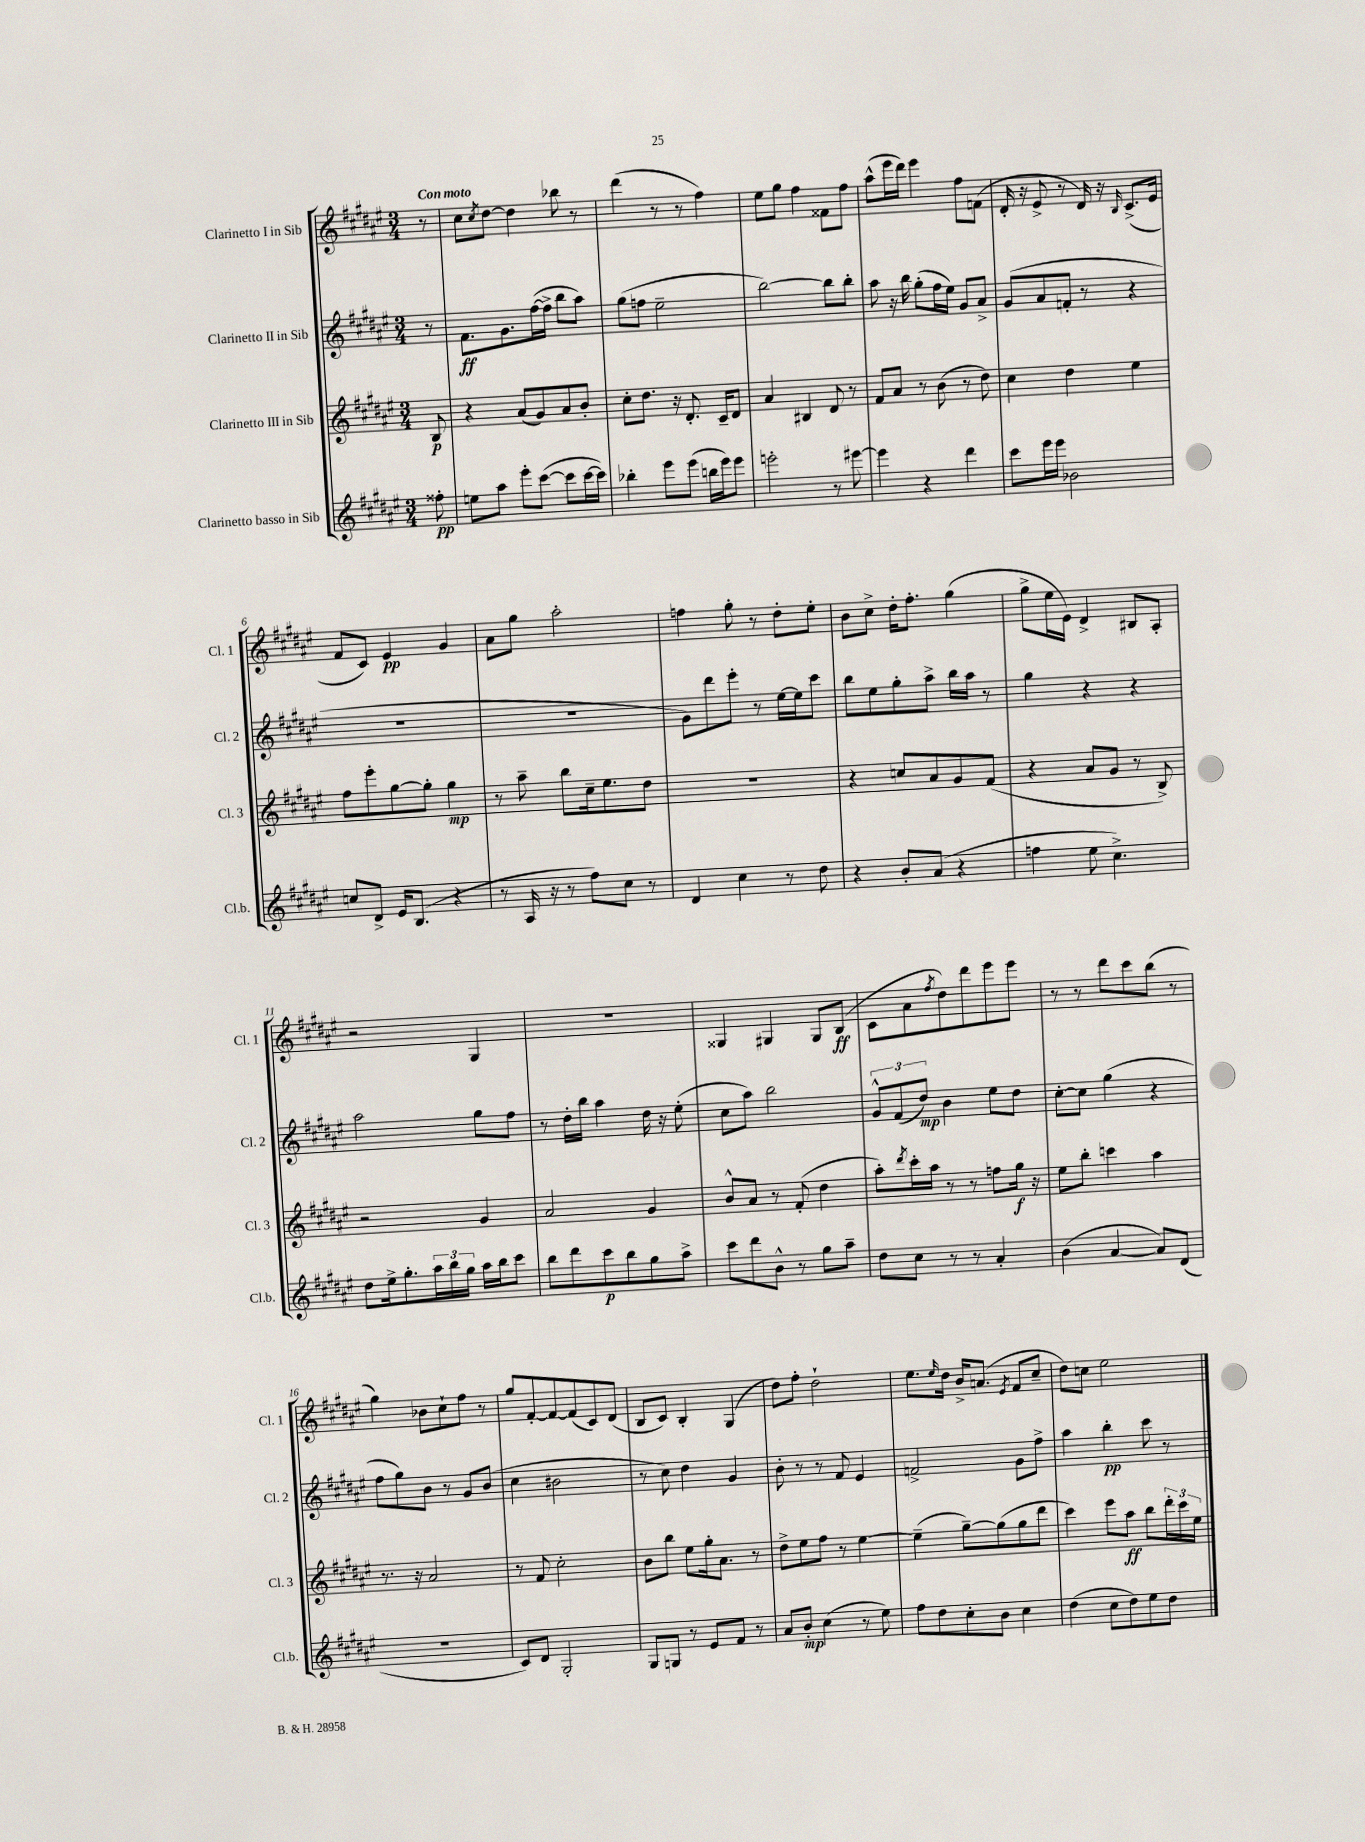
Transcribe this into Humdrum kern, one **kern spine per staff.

**kern	**dynam	**kern	**dynam	**kern	**dynam	**kern	**dynam
*part4	*part4	*part3	*part3	*part2	*part2	*part1	*part1
*staff4	*staff4	*staff3	*staff3	*staff2	*staff2	*staff1	*staff1
*I"Clarinetto basso in Sib	*	*I"Clarinetto III in Sib	*	*I"Clarinetto II in Sib	*	*I"Clarinetto I in Sib	*
*I'Cl.b.	*	*I'Cl. 3	*	*I'Cl. 2	*	*I'Cl. 1	*
*clefG2	*	*clefG2	*	*clefG2	*	*clefG2	*
*k[f#c#g#d#a#e#]	*	*k[f#c#g#d#a#e#]	*	*k[f#c#g#d#a#e#]	*	*k[f#c#g#d#a#e#]	*
*M3/4	*	*M3/4	*	*M3/4	*	*M3/4	*
=	=	=	=	=	=	=	=
!	!	!	!	!	!	!LO:TX:a:B:t=Con moto	!
8ff##X'\	pp	8B/	p	8r	.	8r	.
=1	=1	=1	=1	=1	=1	=1	=1
8een\L	.	4r	.	8.f#\L	ff	8cc#\L	.
.	.	.	.	.	.	8qcc#/	.
8aa#\J	.	.	.	.	.	[8dd#\J	.
.	.	.	.	8.g#\	.	.	.
8eee#'\L	.	(8a#/L	.	.	.	4dd#\]	.
([8ccc#\J	.	8g#/)	.	([16ff#\L	.	.	.
.	.	.	.	16ff#^\JJ]	.	.	.
8ccc#\L]	.	8a#/	.	8bb\L	.	8bb-X\	.
[16ccc#\L	.	8b'/J	.	8aa#\J)	.	8r	.
16ccc#\JJ])	.	.	.	.	.	.	.
=2	=2	=2	=2	=2	=2	=2	=2
4bb-X'\	.	8cc#'\L	.	(8gg#\L	.	(4ddd#\	.
.	.	8.dd#\J	.	8ffn\J	.	.	.
8eee#\L	.	.	.	2ee#~\	.	8r	.
.	.	16r	.	.	.	.	.
(8eee#\J	.	8.d#'/	.	.	.	8r	.
16bbn\LL	.	.	.	.	.	4ff#\)	.
16eee#\J)	.	16c#~/KL	.	.	.	.	.
8eee#\J	.	8d#/J	.	.	.	.	.
=3	=3	=3	=3	=3	=3	=3	=3
2eeen'\	.	4a#/	.	[2bb\)	.	8ee#\L	.
.	.	.	.	.	.	8gg#\J	.
.	.	4B#X/	.	.	.	4ff#\	.
8r	.	8d#/	.	8bb\L]	.	8f##X\L	.
[8eee#X\	.	8r	.	8bb'\J	.	8ff#\J	.
=4	=4	=4	=4	=4	=4	=4	=4
4eee#\]	.	8f#/L	.	8aa#\	.	(8aa#^^\L	.
.	.	8a#/J	.	16r	.	16eee#\L	.
.	.	.	.	16bb\	.	16ddd#\JJ)	.
4r	.	8r	.	(8gg#'\L	.	4eee#\	.
.	.	(8b\	.	16ff#\L	.	.	.
.	.	.	.	16ee#\JJ)	.	.	.
4ddd#\	.	8r	.	8g#/L	.	8ff#\L	.
.	.	8dd#\)	.	8a#^/J	.	(8fn\J	.
=5	=5	=5	=5	=5	=5	=5	=5
8ccc#\L	.	4cc#\	.	(8g#/L	.	16d#'/	.
.	.	.	.	.	.	16r	.
16eee#\L	.	.	.	8a#/	.	8e#^/	.
16eee#\JJ	.	.	.	.	.	.	.
2b-X\	.	4dd#\	.	8fn'/J	.	8r	.
.	.	.	.	8r	.	16d#/)	.
.	.	.	.	.	.	16r	.
.	.	.	.	.	.	16qqB/	.
.	.	4ee#\	.	4r	.	(8.c#^/L	.
.	.	.	.	.	.	16e#/Jk	.
!!LO:LB:g=z
=6	=6	=6	=6	=6	=6	=6	=6
8ccn/L	.	8ff#\L	.	2.r	.	8f#/L	.
8d#^/J	.	8eee#'\	.	.	.	8c#/J)	.
16e#/KL	.	[8gg#\	.	.	.	4e#/	pp
(8.B/J	.	.	.	.	.	.	.
.	.	8gg#'\J]	.	.	.	.	.
4r	.	4gg#\	mp	.	.	4g#/	.
=7	=7	=7	=7	=7	=7	=7	=7
8r	.	8r	.	2.r	.	8a#\L	.
16A#/	.	8aa#~\	.	.	.	8gg#\J	.
16r	.	.	.	.	.	.	.
8r	.	8bb\L	.	.	.	2aa#'\	.
8ff#\L)	.	16cc#~\k	.	.	.	.	.
.	.	8.ee#\	.	.	.	.	.
8cc#\J	.	.	.	.	.	.	.
8r	.	8dd#\J	.	.	.	.	.
=8	=8	=8	=8	=8	=8	=8	=8
4d#/	.	2.r	.	8g#\L)	.	4ffn\	.
.	.	.	.	8ddd#\	.	.	.
4cc#\	.	.	.	8eee#'\J	.	8gg#'\	.
.	.	.	.	8r	.	8r	.
8r	.	.	.	[16ee#\LL	.	8dd#'\L	.
.	.	.	.	16ee#\J]	.	.	.
8dd#\	.	.	.	8ccc#\J	.	8ee#'\J	.
=9	=9	=9	=9	=9	=9	=9	=9
4r	.	4r	.	8bb\L	.	8b\L	.
.	.	.	.	8ee#\	.	8cc#^\J	.
8b'/L	.	8ccn/L	.	8gg#'\	.	16dd#'\KL	.
.	.	.	.	.	.	8.ff#'\J	.
(8a#/J	.	8a#/	.	8aa#^\J	.	.	.
4r	.	8g#/	.	16bb\LL	.	(4gg#\	.
.	.	.	.	16aa#\JJ	.	.	.
.	.	(8f#/J	.	8r	.	.	.
=10	=10	=10	=10	=10	=10	=10	=10
4ffn\	.	4r	.	4gg#\	.	8gg#^\L	.
.	.	.	.	.	.	16ee#\L	.
.	.	.	.	.	.	16e#\JJ)	.
8ee#\	.	8a#/L	.	4r	.	4d#^/	.
4.cc#^\)	.	8g#/J	.	.	.	.	.
.	.	8r	.	4r	.	8B#X/L	.
.	.	8B^/)	.	.	.	8A#'/J	.
!!LO:LB:g=z
=11	=11	=11	=11	=11	=11	=11	=11
8dd#\L	.	2r	.	2aa#\	.	2r	.
16ee#^\k	.	.	.	.	.	.	.
8.gg#'\	.	.	.	.	.	.	.
24aa#\L	.	.	.	.	.	.	.
24bb\	.	.	.	.	.	.	.
24gg#\JJ	.	.	.	.	.	.	.
16aa#\LL	.	4g#/	.	8gg#\L	.	4G#/	.
16bb\J	.	.	.	.	.	.	.
8ccc#\J	.	.	.	8ff#\J	.	.	.
=12	=12	=12	=12	=12	=12	=12	=12
8bb\L	.	2a#/	.	8r	.	2.r	.
8ddd#\	.	.	.	16dd#'\LL	.	.	.
.	.	.	.	16bb\JJ	.	.	.
8ccc#\	p	.	.	4aa#\	.	.	.
8bb\	.	.	.	.	.	.	.
8gg#\	.	4g#/	.	16dd#\	.	.	.
.	.	.	.	16r	.	.	.
8aa#^\J	.	.	.	(8ee#'\	.	.	.
=13	=13	=13	=13	=13	=13	=13	=13
8ccc#\L	.	8b^^/L	.	8cc#\L	.	4G##X/	.
8ddd#\	.	8a#/J	.	8aa#\J)	.	.	.
8b^^\J	.	8r	.	2bb\	.	4G#X/	.
8r	.	(8f#'/	.	.	.	.	.
8gg#\L	.	4dd#\	.	.	.	8G#/L	.
8aa#~\J	.	.	.	.	.	(8B/J	ff
=14	=14	=14	=14	=14	=14	=14	=14
8dd#\L	.	8aa#'\L)	.	12g#^^/L	.	8c#\L	.
.	.	.	.	(12f#/	.	.	.
.	.	8qddd#/	.	.	.	.	.
8cc#\J	.	16ccc#'\L	.	.	.	8a#\	.
.	.	.	.	12dd#/J)	mp	.	.
.	.	16aa#\JJ	.	.	.	.	.
.	.	.	.	.	.	8qff#/	.
8r	.	8r	.	4b\	.	8dd#\)	.
8r	.	8r	.	.	.	8ddd#\	.
4a#'/	.	8ffn\L	.	8ee#\L	.	8eee#\	.
.	.	16gg#\Jk	f	8dd#\J	.	8eee#\J	.
.	.	16r	.	.	.	.	.
=15	=15	=15	=15	=15	=15	=15	=15
(4b\	.	8ee#\L	.	[8cc#'\L	.	8r	.
.	.	8bb'\J	.	8cc#\J]	.	8r	.
[4a#/	.	4cccn\	.	(4gg#\	.	8ddd#\L	.
.	.	.	.	.	.	8ccc#\	.
8a#/L])	.	4aa#\	.	4r	.	(8bb\J	.
(8d#/J	.	.	.	.	.	8r	.
!!LO:LB:g=z
=16	=16	=16	=16	=16	=16	=16	=16
2.r	.	8.r	.	8ff#\L	.	4gg#\)	.
.	.	.	.	8gg#\)	.	.	.
.	.	16r	.	.	.	.	.
.	.	2a#/	.	8b\J	.	8b-X\L	.
.	.	.	.	8r	.	8cc#`\	.
.	.	.	.	8g#/L	.	8ff#\J	.
.	.	.	.	(8b/J	.	8r	.
=17	=17	=17	=17	=17	=17	=17	=17
8c#/L)	.	8r	.	4cc#\	.	8gg#/L	.
8d#/J	.	8f#/	.	.	.	[8f#'/	.
2G#'/	.	2cc#'\	.	2b#X\	.	8f#/_	.
.	.	.	.	.	.	(8f#/]	.
.	.	.	.	.	.	8c#/)	.
.	.	.	.	.	.	(8d#/J	.
=18	=18	=18	=18	=18	=18	=18	=18
8G#/L	.	8b\L	.	8r	.	8B/L	.
8Gn/J	.	8bb\J	.	8cc#\)	.	8c#/J)	.
8r	.	8ee#\L	.	4dd#\	.	4B'/	.
8e#/L	.	16gg#'\k	.	.	.	.	.
.	.	8.a#\J	.	.	.	.	.
8f#/J	.	.	.	4g#/	.	(4G#/	.
8r	.	8r	.	.	.	.	.
=19	=19	=19	=19	=19	=19	=19	=19
8a#/L	.	8dd#^\L	.	8b'\	.	8dd#\L)	.
8b'/J	mp	8ee#\	.	8r	.	8ff#'\J	.
(4cc#\	.	8ff#\J	.	8r	.	2dd#`\	.
.	.	8r	.	8f#/	.	.	.
8r	.	[4ee#\	.	4e#/	.	.	.
8ee#\)	.	.	.	.	.	.	.
=20	=20	=20	=20	=20	=20	=20	=20
8ff#\L	.	(4ee#~\]	.	2fn^/	.	8.ee#\L	.
8dd#\	.	.	.	.	.	.	.
.	.	.	.	.	.	16qqee#/	.
.	.	.	.	.	.	16dd#\Jk	.
8cc#'\	.	[8gg#~\L)	.	.	.	16b^/KL	.
.	.	.	.	.	.	(8.an/J	.
8b\J	.	(8gg#\]	.	.	.	.	.
.	.	.	.	.	.	8qe#/	.
4cc#\	.	8gg#\	.	8g#\L	.	8f#/L	.
.	.	8ddd#\J	.	8ff#^\J	.	8cc#~/J	.
=21	=21	=21	=21	=21	=21	=21	=21
(4dd#\	.	4ccc#\)	.	4aa#\	.	8dd#\L)	.
.	.	.	.	.	.	8ccn\J	.
8cc#\L	.	8eee#\L	.	4bb'\	pp	2ee#\	.
8dd#\)	.	8aa#\J	ff	.	.	.	.
8ee#\	.	8bb\L	.	8ccc#\	.	.	.
8dd#\J	.	24ddd#'\L	.	8r	.	.	.
.	.	24ccc#\	.	.	.	.	.
.	.	24ee#\JJ	.	.	.	.	.
==	==	==	==	==	==	==	==
*-	*-	*-	*-	*-	*-	*-	*-
